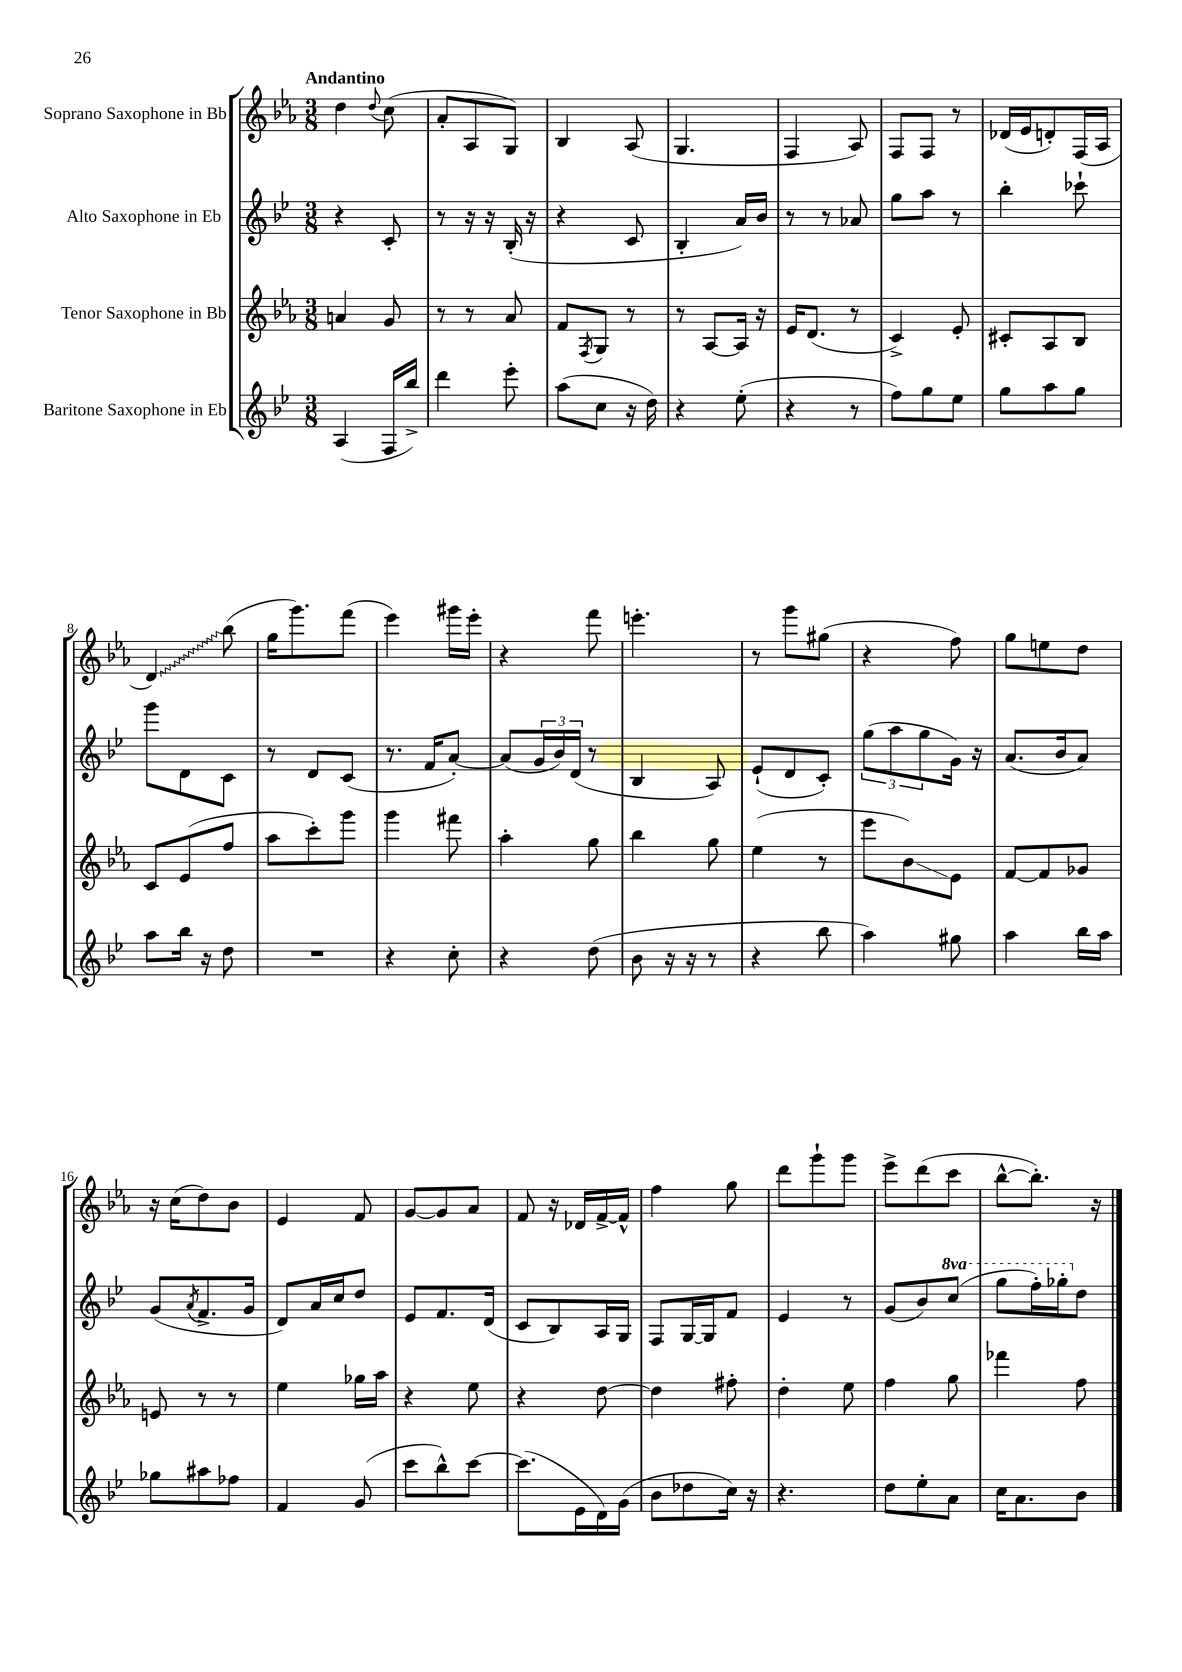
<<
\new StaffGroup <<
\new Staff = "s0" \with { instrumentName = "Soprano Saxophone in Bb" } {
    \clef treble \key ees \major \numericTimeSignature \time 3/8 \tempo "Andantino"
    d''4 \appoggiatura { d''8 } c''8( |
    aes'8-. aes8 g8) |
    bes4 aes8( |
    g4. |
    f4 aes8) |
    f8 f8 r8 |
    des'16( ees'16 d'8-.) f16( aes16 |
    \once \override Glissando.style = #'zigzag d'4\glissando) bes''8( |
    g''16 g'''8.) f'''8( |
    ees'''4) gis'''16 ees'''16-. |
    r4 f'''8 |
    e'''4.-. |
    r8 g'''8 gis''8( |
    r4 f''8) |
    g''8 e''8 d''8 |
    r16 c''16( d''8) bes'8 |
    ees'4 f'8 |
    g'8~ g'8 aes'8 |
    f'8 r16 des'16 f'16~-> f'16-^ |
    f''4 g''8 |
    d'''8 g'''8-! g'''8 |
    ees'''8-> d'''8( c'''8 |
    bes''8~-^ bes''8.-.) r16 \bar "|." |
}
\new Staff = "s1" \with { instrumentName = "Alto Saxophone in Eb" } {
    \clef treble \key bes \major \numericTimeSignature \time 3/8 \set Staff.ottavationMarkups = #ottavation-simple-ordinals
    r4 c'8-. |
    r8 r16 r16 bes16-.( r16 |
    r4 c'8 |
    bes4-. a'16) bes'16 |
    r8 r8 aes'8 |
    g''8 a''8 r8 |
    bes''4-. ces'''8-! |
    g'''8 d'8 c'8 |
    r8 d'8 c'8( |
    r8. f'16 a'8~-.) |
    a'8( \tuplet 3/2 { g'16 bes'16) d'16( } r8 |
    bes4 a8) |
    ees'8-!( d'8 c'8-.) |
    \tuplet 3/2 { g''8( a''8 g''8 } g'16) r16 |
    a'8.( bes'16 a'8) |
    g'8( \acciaccatura { a'8 } f'8.-> g'16 |
    d'8) a'16 c''16 d''8 |
    ees'8 f'8. d'16( |
    c'8 bes8) a16 g16 |
    f8 g16~ g16 f'8 |
    ees'4 r8 |
    g'8( bes'8) \ottava #1 c'''8( |
    g'''8 f'''16-.) ges'''16-. \ottava #0 d''8 \bar "|." |
}
\new Staff = "s2" \with { instrumentName = "Tenor Saxophone in Bb" } {
    \clef treble \key ees \major \numericTimeSignature \time 3/8
    a'4 g'8 |
    r8 r8 aes'8 |
    f'8 \acciaccatura { f8 } g8 r8 |
    r8 aes8~ aes16 r16 |
    ees'16 d'8.( r8 |
    c'4->) ees'8-. |
    cis'8-. aes8 bes8 |
    c'8 ees'8( f''8 |
    aes''8 c'''8-.) g'''8 |
    g'''4 fis'''8 |
    aes''4-. g''8 |
    bes''4 g''8 |
    ees''4( r8 |
    ees'''8 bes'8\glissando) ees'8 |
    f'8~ f'8 ges'8 |
    e'8 r8 r8 |
    ees''4 ges''16 aes''16 |
    r4 ees''8 |
    r4 d''8~ |
    d''4 fis''8-. |
    d''4-. ees''8 |
    f''4 g''8 |
    fes'''4 f''8 \bar "|." |
}
\new Staff = "s3" \with { instrumentName = "Baritone Saxophone in Eb" } {
    \clef treble \key bes \major \numericTimeSignature \time 3/8
    a4( f16 bes''16->) |
    d'''4 ees'''8-. |
    a''8( c''8 r16 d''16) |
    r4 ees''8-.( |
    r4 r8 |
    f''8) g''8 ees''8 |
    g''8 a''8 g''8 |
    a''8 bes''16 r16 d''8 |
    R4. |
    r4 c''8-. |
    r4 d''8( |
    bes'8 r16 r16 r8 |
    r4 bes''8 |
    a''4) gis''8 |
    a''4 bes''16 a''16 |
    ges''8 ais''8 fes''8 |
    f'4 g'8( |
    c'''8 bes''8-^) c'''8~ |
    c'''8.( ees'16 d'16) g'16( |
    bes'8 des''8 c''16) r16 |
    r4. |
    d''8 ees''8-. a'8 |
    c''16 a'8. bes'8 \bar "|." |
}
>>
>>
